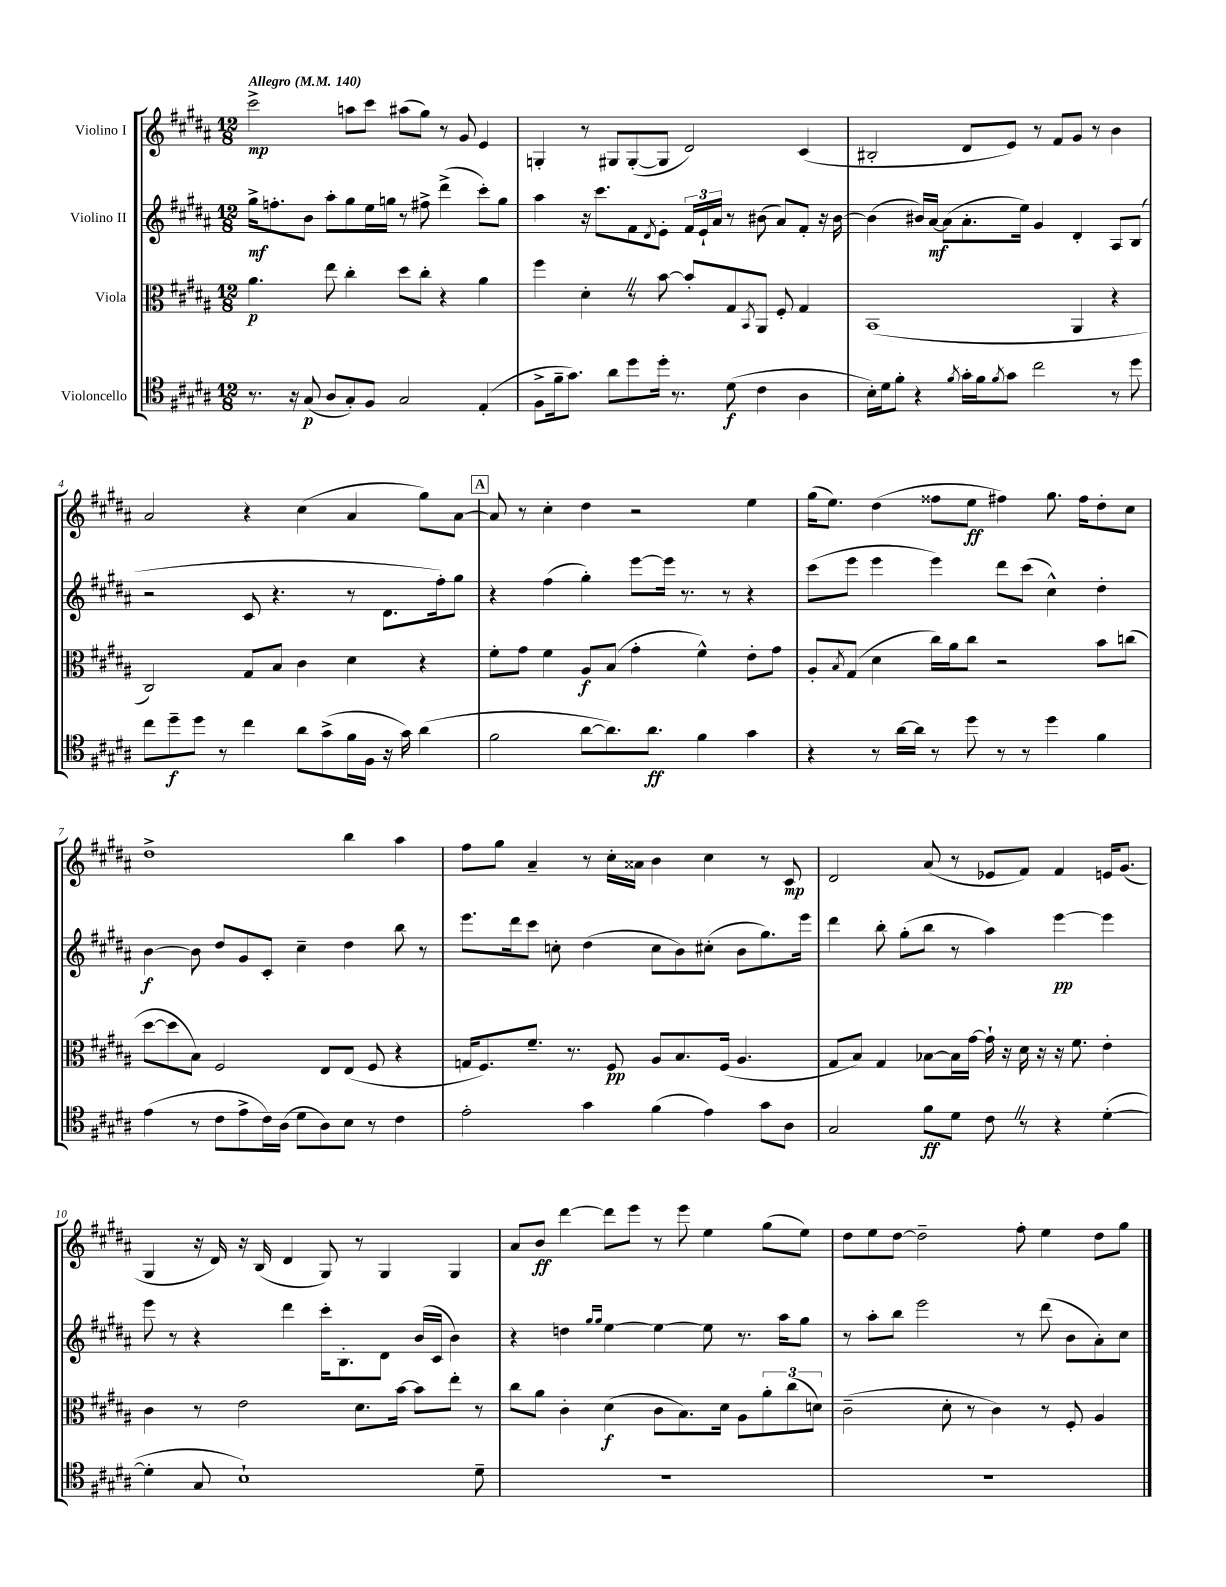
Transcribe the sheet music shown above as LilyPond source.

<<
\new StaffGroup <<
\new Staff = "s0" \with { instrumentName = "Violino I" } {
    \clef treble \key b \major \numericTimeSignature \time 12/8 \tempo "Allegro" 4 = 140
    cis'''2->\mp a''8 cis'''8 ais''8( gis''8) r8 gis'8 e'4 |
    g4-. r8 gis8 gis8~-.( gis8 dis'2) cis'4( |
    bis2-. dis'8 e'8) r8 fis'8 gis'8 r8 b'4 |
    ais'2 r4 cis''4( ais'4 gis''8) ais'8~ |
    \mark \markup { \box "A" } ais'8 r8 cis''4-. dis''4 r2 e''4 |
    gis''16( e''8.) dis''4( fisis''8 e''8\ff fis''4) gis''8. fis''16 dis''8-. cis''8 |
    dis''1-> b''4 ais''4 |
    fis''8 gis''8 ais'4-- r8 cis''16-. aisis'16 b'4 cis''4 r8 cis'8\mp |
    dis'2 ais'8( r8 ees'8 fis'8) fis'4 e'16 gis'8.( |
    gis4 r16 dis'16) r16 b16( dis'4 gis8) r8 gis4 gis4 |
    ais'8 b'8\ff dis'''4~ dis'''8 e'''8 r8 e'''8 e''4 gis''8( e''8) |
    dis''8 e''8 dis''8~ dis''2-- fis''8-. e''4 dis''8 gis''8 \bar "|." |
}
\new Staff = "s1" \with { instrumentName = "Violino II" } {
    \clef treble \key b \major \numericTimeSignature \time 12/8
    gis''16->\mf f''8.-. b'8 ais''8-. gis''8 e''16 g''16 r8 fis''8-> dis'''4->( cis'''8-.) g''8 |
    ais''4 r16 cis'''8. fis'8 \acciaccatura { dis'8 } e'8-. \tuplet 3/2 { fis'16 e'16-! ais'16 } r8 bis'8( ais'8) fis'8-. r16 bis'16~ |
    bis'4( bis'16) ais'16~\mf ais'8( ais'8.-. e''16) gis'4 dis'4-. ais8 b8( |
    r2 cis'8 r4. r8 dis'8. fis''16-.) gis''8 |
    \mark \markup { \box "A" } r4 fis''4( gis''4-.) e'''8~ e'''16 r8. r8 r4 |
    cis'''8( e'''8 e'''4 e'''4) dis'''8 cis'''8( cis''4-^) dis''4-. |
    b'4~\f b'8 dis''8 gis'8 cis'8-. cis''4-- dis''4 b''8 r8 |
    e'''8. dis'''16 cis'''8 c''8-. dis''4( c''8 b'8) cis''8-.( b'8 gis''8.) e'''16 |
    dis'''4 b''8-. gis''8-.( b''8 r8 ais''4) e'''4~\pp e'''4 |
    e'''8 r8 r4 dis'''4 cis'''16-. b8.-. dis'8 b'16( cis'16 b'4) |
    r4 d''4 \grace { gis''16 gis''16 } e''4~ e''4~ e''8 r8. ais''16 gis''8 |
    r8 ais''8-. b''8 e'''2 r8 dis'''8( b'8 ais'8-.) cis''8 \bar "|." |
}
\new Staff = "s2" \with { instrumentName = "Viola" } {
    \clef alto \key b \major \numericTimeSignature \time 12/8
    ais'4.\p e''8 cis''4-. dis''8 cis''8-. r4 ais'4 |
    fis''4 dis'4-. \once \override BreathingSign.text = \markup { \musicglyph "scripts.caesura.straight" } \breathe r8 b'8~ b'8-. gis8 \acciaccatura { b,8 } ais,8 fis8-. gis4 |
    b,1( ais,4 r4 |
    cis2) gis8 b8 cis'4 dis'4 r4 |
    \mark \markup { \box "A" } fis'8-. gis'8 fis'4 ais8\f b8( gis'4-. fis'4-^) e'8-. gis'8 |
    ais8-. \acciaccatura { b8 } gis8( dis'4 cis''16) ais'16 cis''8 r2 b'8 c''8( |
    dis''8~ dis''8 b8) fis2 e8 e8( fis8 r4 |
    g16 fis8.) fis'8.-- r8. fis8\pp ais8 b8. fis16( ais4. |
    gis8 b8) gis4 bes8~ bes16 gis'16~ gis'16-! r16 dis'16 r16 r16 fis'8. e'4-. |
    cis'4 r8 e'2 dis'8. b'16~ b'8 e''8-. r8 |
    cis''8 ais'8 cis'4-. dis'4\f( cis'8 b8.) dis'16 ais8 \tuplet 3/2 { ais'8-. cis''8( d'8) } |
    cis'2--( dis'8-. r8 cis'4) r8 fis8-. ais4 \bar "|." |
}
\new Staff = "s3" \with { instrumentName = "Violoncello" } {
    \clef tenor \key b \major \numericTimeSignature \time 12/8
    r8. r16 gis8\p( ais8 gis8-.) fis8 gis2 e4-.( |
    fis8-> fis'16-- gis'8.) ais'8 dis''8 dis''16-. r8. dis'8\f( cis'4 ais4 |
    b16-.) dis'16 fis'8-. r4 \acciaccatura { fis'8 } gis'16-. fis'16 \acciaccatura { fis'8 } gis'8 cis''2 r8 dis''8 |
    cis''8 dis''8--\f dis''8 r8 cis''4 ais'8 gis'8->( fis'16 fis16 r16 gis'16) ais'4( |
    \mark \markup { \box "A" } fis'2 ais'8~ ais'8.) ais'8.\ff fis'4 gis'4 |
    r4 r8 ais'16~ ais'16 r8 dis''8 r8 r8 dis''4 fis'4 |
    e'4( r8 cis'8 e'8-> cis'16) ais16( dis'8 ais8) b8 r8 cis'4 |
    e'2-. gis'4 fis'4( e'4) gis'8 ais8 |
    gis2 fis'8\ff dis'8 cis'8 \once \override BreathingSign.text = \markup { \musicglyph "scripts.caesura.straight" } \breathe r8 r4 dis'4~-.( |
    dis'4-. gis8 b1-!) dis'8-- |
    R1. |
    R1. \bar "|." |
}
>>
>>
